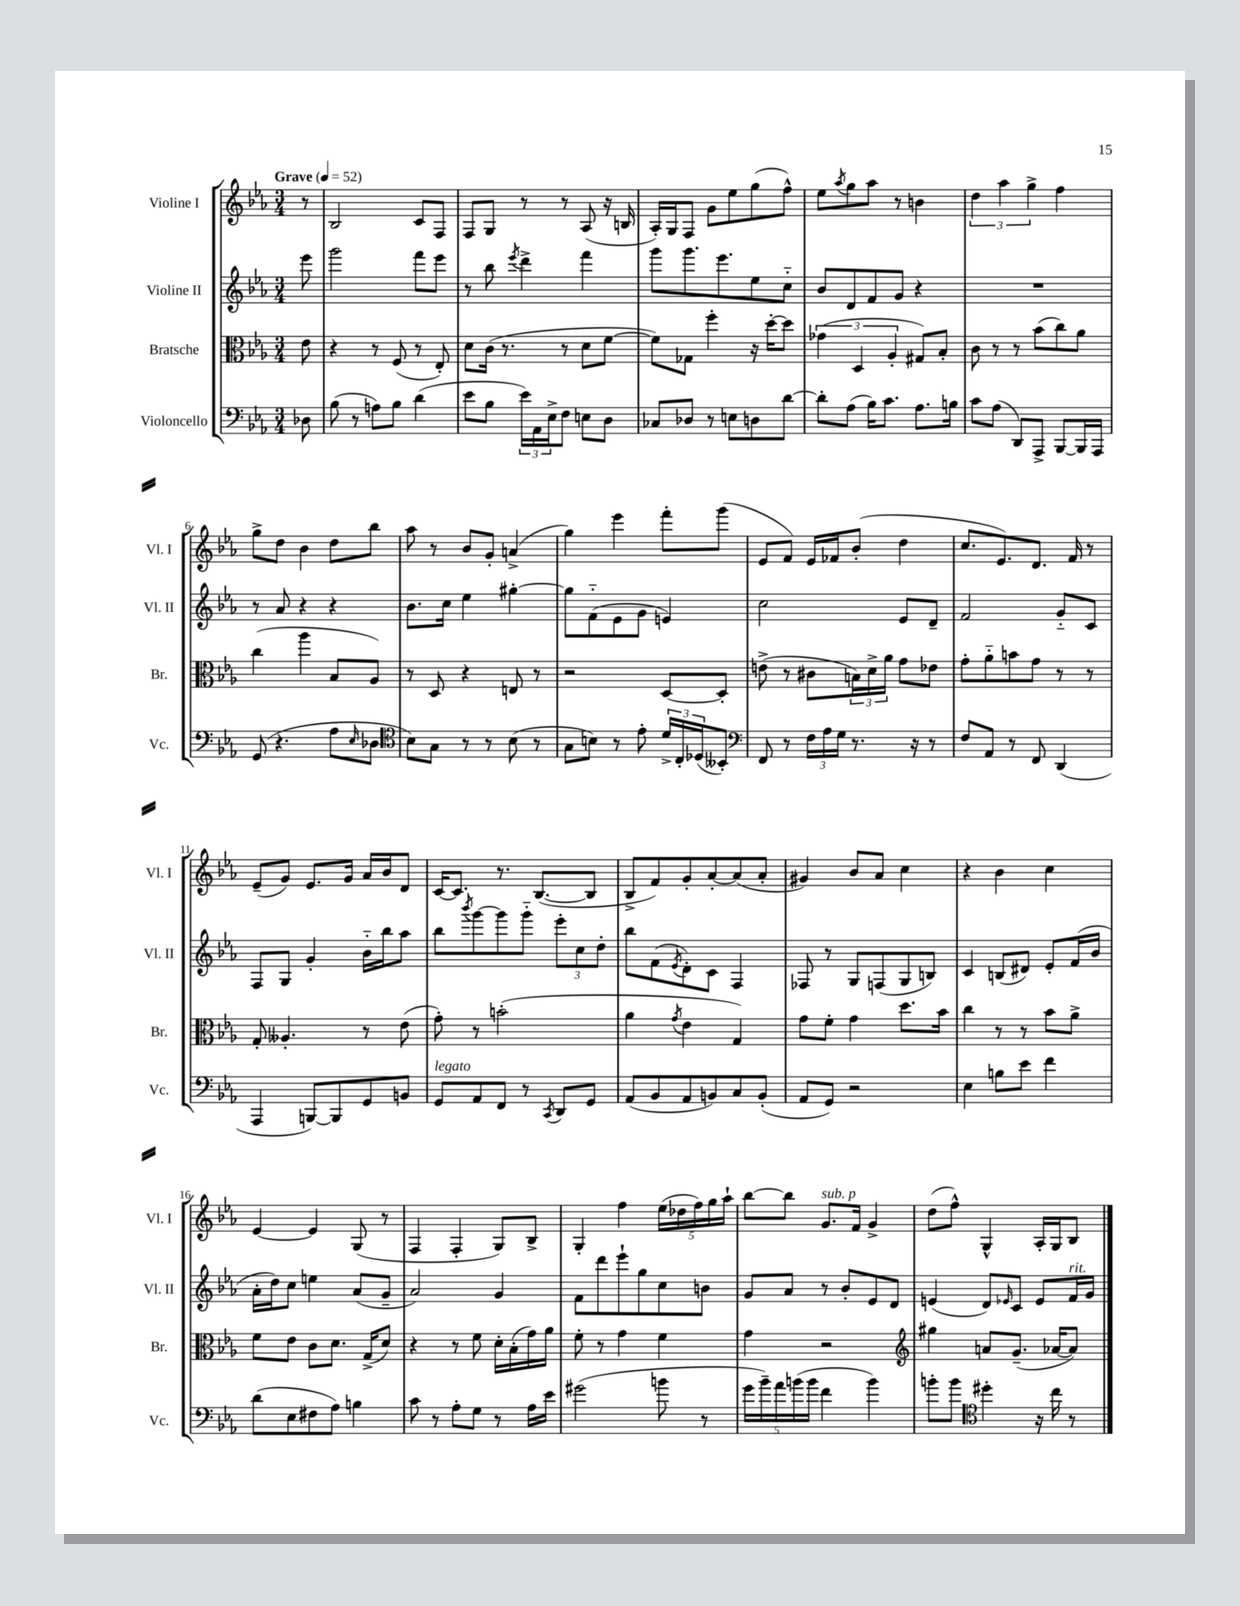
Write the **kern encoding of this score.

**kern	**kern	**kern	**kern
*part4	*part3	*part2	*part1
*staff4	*staff3	*staff2	*staff1
*I"Violoncello	*I"Bratsche	*I"Violine II	*I"Violine I
*I'Vc.	*I'Br.	*I'Vl. II	*I'Vl. I
*clefF4	*clefC3	*clefG2	*clefG2
*k[b-e-a-]	*k[b-e-a-]	*k[b-e-a-]	*k[b-e-a-]
*M3/4	*M3/4	*M3/4	*M3/4
*MM52	*MM52	*MM52	*MM52
=	=	=	=
!	!	!	!LO:TX:a:B:t=Grave
8D-X\	8e-\	8eee-\	8r
=1	=1	=1	=1
(8B-\	4r	2ggg\	2B-/
8r	.	.	.
8An\L)	8r	.	.
8B-\J	(8F/	.	.
(4d\	8r	8fff\L	8c/L
.	8E-'/)	8eee-\J	8F/J
=2	=2	=2	=2
8e-\L	8d\L	8r	8F/L
8B-\J	(16c\Jk	8bb-\	8G/J
.	8.r	.	.
.	.	8qeee-/	.
24e-\LL)	.	4ddd^\	8r
24AA-\	.	.	.
24E-^\J	.	.	.
8F\J	8r	.	8r
8En\L	8d\L	4fff\	(8A-/
8D\J	[8f\J	.	16r
.	.	.	16Bn/
=3	=3	=3	=3
8C-X/L	8f\L])	8ggg\L	16A-'/LL)
.	.	.	16G/J
8D-X/J	8G-X\J	8.ggg\	8F/J
8r	4ff'\	.	8g\L
.	.	8.eee-\	.
8En\L	.	.	8ee-\
8Dn\	16r	8ee-\	(8gg\
.	[16dd'\KL	.	.
[8d\J	8dd\J]	8cc\J	8ff^^\J)
=4	=4	=4	=4
8d'\L]	(6g-X\	8b-/L	8ee-\L
.	.	.	8qaa-/
(8A-\J	.	8d/	8gg\
.	6D/	.	.
16B-\KL)	.	8f/	8aa-\J
8.c\J	.	.	.
.	6A-'/	.	.
.	.	8g/J	8r
8.A-\L	8G#X/L)	4r	4bn\
.	8B-'/J	.	.
16Bn\Jk	.	.	.
=5	=5	=5	=5
8c\L	8c\	2.r	6dd\
(8A-\J	8r	.	.
.	.	.	6aa-\
8DD/L)	8r	.	.
.	.	.	6gg^\
8AAA-^/J	(8b-\L	.	.
[8BBB-/L	8cc\)	.	4ff\
16BBB-/L]	8a-\J	.	.
16AAA-/JJ	.	.	.
!!LO:LB:g=z
=6	=6	=6	=6
(8GG/	(4cc\	8r	8gg^\L
4.r	.	8a-/	8dd\J
.	4aa-\	4r	4b-\
8A-\L	8B-/L	4r	8dd\L
16qqE-/	.	.	.
8D-X\J	8A-/J)	.	8bb-\J
=7	=7	=7	=7
*clefC4	*	*	*
8B-\L)	8r	8.b-\L	8aa-\
8G\J	8D/	.	8r
.	.	16cc\Jk	.
8r	4r	4ee-\	8b-/L
8r	.	.	8g'/J
(8B-\	8En/	[4gg#X'\	(4an^/
8r	8r	.	.
=8	=8	=8	=8
8G\L	2r	8gg#\L]	4gg\)
8Bn\J)	.	(8f\	.
8r	.	8e-\	4eee-\
8e-'\	.	8g\J	.
24d^/LL	[8D/L	4en/)	8fff'\L
24C'/	.	.	.
(24D-X/J	.	.	.
8BB--X'/J)	8D'/J]	.	(8ggg\J
=9	=9	=9	=9
*clefF4	*	*	*
8FF/	(8en^\	2cc\	8e-/L
8r	8r	.	8f/J)
24F\LL	8c#X\L	.	16e-/LL
24A-\	.	.	.
.	.	.	16f-X/J
24G\JJ	.	.	.
8.r	24Bn\L)	.	(8b-'/J
.	24d^\	.	.
.	24a-\JJ	.	.
.	8g\L	8e-/L	4dd\
16r	.	.	.
8r	8e-X\J	8d~/J	.
=10	=10	=10	=10
8F/L	8g'\L	2f/	8.cc/L
8AA-/J	8a-\	.	.
.	.	.	8.e-/)
8r	8bn\	.	.
8FF/	8g\J	.	8.d/J
(4DD/	8r	8g/L	.
.	.	.	16f/
.	8r	8c/J	8r
!!LO:LB:g=z
=11	=11	=11	=11
4AAA-/	8G'/	8F/L	(8e-~/L
.	4.A--X'/	8G/J	8g/J)
[8BBBn/L)	.	4g'/	8.e-/L
8BBB/]	.	.	.
.	.	.	16g/Jk
8GG/	8r	16b-\LL	16a-/LL
.	.	16bb-\J	16b-/J
8BBn/J	(8e-\	8aa-\J	8d/J
=12	=12	=12	=12
!LO:TX:a:i:t=legato	!	!	!
8GG/L	8g'\)	8bb-\L	[16c/KL
.	.	.	8.c/J]
.	.	8qbbb-/	.
8AA-/	8r	[8ggg\	.
8FF/J	(2bn'\	8ggg\]	8.r
8r	.	8ggg\J	.
.	.	.	([8.B-/L
8qCC/	.	.	.
8DD/L	.	12eee-'\L	.
.	.	12cc\	.
8GG/J	.	.	8B-/J]
.	.	12dd'\J	.
=13	=13	=13	=13
(8AA-/L	4a-\	8bb-\L	8B-^/L
8BB-/	.	(8f\	8f/)
.	8qg/	8qe-/	.
8AA-/	4e-\	8d'\)	8g'/
8BBn/)	.	8c\J	[8a-'/
8C/	4G/)	4F/	(8a-/]
(8BB'/J	.	.	8a-'/J
=14	=14	=14	=14
8AA-/L	8g\L	8F-X/	4g#X/)
8GG/J)	8f'\J	8r	.
2r	4g\	8G/L	8b-/L
.	.	(8Fn/	8a-/J
.	8.dd\L	8G/	4cc\
.	.	8Bn/J)	.
.	16b-\Jk	.	.
=15	=15	=15	=15
4E-\	4cc\	4c/	4r
8Bn\L	8r	(8Bn/L	4b-\
8e-\J	8r	8d#X/J)	.
4f\	8b-\L	8e-'/L	4cc\
.	8a-^\J	(16f/L	.
.	.	16b-/JJ	.
!!LO:LB:g=z
=16	=16	=16	=16
(8d\L	8f\L	16a-'\LL	[4e-/
.	.	16dd\J)	.
8E-\	8e-\J	8cc\J	.
8F#X\	8c\L	4een\	4e-/]
8A-\J)	8.d\J	.	.
4Bn\	.	(8a-/L	(8G/
.	(16G^/KL	.	.
.	8d/J)	8g~/J	8r
=17	=17	=17	=17
8c\	4r	2a-/)	4F/
8r	.	.	.
8A-'\L	8r	.	4F'/
8G\J	8f\	.	.
8r	16d'\LL	4g/	8G/L)
.	(16B-'\	.	.
16A-\LL	16g\)	.	8B-^/J
16e-\JJ	16a-\JJ	.	.
=18	=18	=18	=18
(2g#X\	8f'\	8f\L	4G'/
.	8r	8ddd\	.
.	4g\	8eee-`\	4ff\
.	.	8gg\	.
8bn\	4f\	8cc\	(20ee-\LL
.	.	.	20dd-X\
.	.	.	20ff\)
8r	.	8bn\J	.
.	.	.	20gg\
.	.	.	20aa-`\JJ
=19	=19	=19	=19
20g\LL	4g\	8g/L	[8bb-\L
20b-~\)	.	.	.
20a-\	.	.	.
.	.	8a-/J	8bb-\J]
(20bn\	.	.	.
20b\JJ	.	.	.
!	!	!	!LO:TX:a:i:t=sub. p
4f\	2r	8r	8.g/L
.	.	8b-'/L	.
.	.	.	16f/Jk
4b\)	.	8e-/	4g^/
.	.	8d/J	.
=20	=20	=20	=20
*	*clefG2	*	*
8bn'\L	4gg#X\	(4en/	(8dd\L
8b\J	.	.	8ff^^\J)
*clefC4	*	*	*
4dd#X'\	8an/L	8d/L)	4G^^/
.	.	16qqe-X/	.
.	(8.g~/J	8c/J	.
16r	.	8e-/L	16A-'/LL
16cc\	[16a-X/KL	.	16G/J
!	!	!LO:TX:a:i:t=rit.	!
8r	8a-/J])	16f/L	8B-/J
.	.	16g/JJ	.
==	==	==	==
*-	*-	*-	*-
